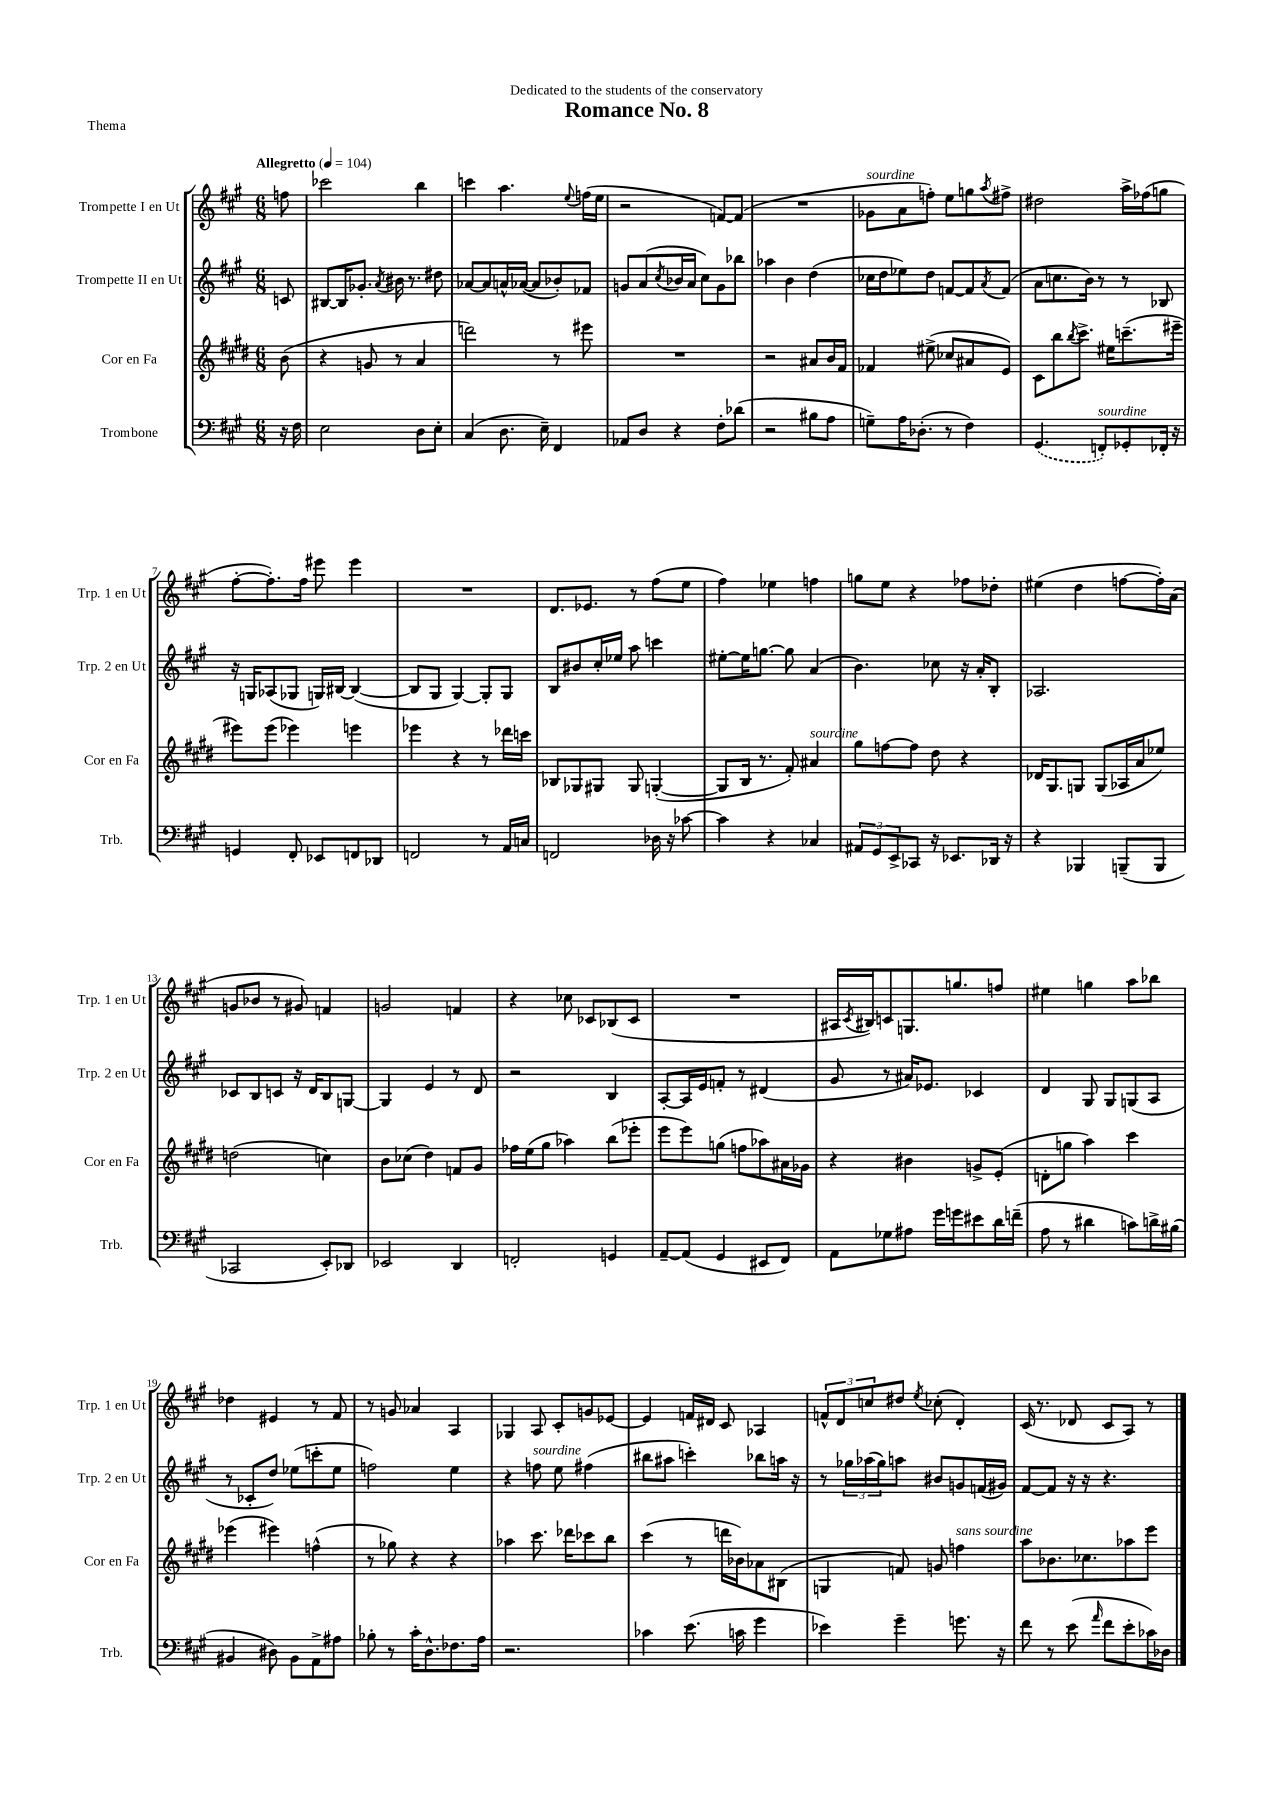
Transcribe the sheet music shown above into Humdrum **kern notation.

**kern	**kern	**kern	**kern
*staff4	*staff3	*staff2	*staff1
*clefF4	*clefG2	*clefG2	*clefG2
*k[f#c#g#]	*k[f#c#g#d#]	*k[f#c#g#]	*k[f#c#g#]
*M6/8	*M6/8	*M6/8	*M6/8
*MM104	*MM104	*MM104	*MM104
16r	(8b	8c	8ff
16F#	.	.	.
=	=	=	=
2E	4r	[8B#	2ccc-
.	.	16B#]	.
.	.	8.g-'	.
.	8g	.	.
.	.	8qa	.
.	8r	16b#	.
.	.	8.r	.
8D	4a	.	4bb
8E'	.	8dd#	.
=	=	=	=
(4C#	2ddd)	[8a-	4ccc
.	.	8a-]	.
8.D	.	16a^^	4.aa
.	.	([16a-	.
.	.	8a-]	.
16E~)	.	.	.
4FF#	8r	8b-')	.
.	.	.	8qqee
.	8eee#	8f-	(16ff
.	.	.	16ee
=	=	=	=
8AA-	2.r	8g	2r
8D	.	(8a	.
.	.	8qcc#	.
4r	.	16b-	.
.	.	16a	.
.	.	8cc#)	.
8F#'	.	8g	[8f)
(8d-	.	8bb-	(8f]
=	=	=	=
2r	2r	4aa-	2.r
.	.	4b	.
8B#	8a#	(4dd	.
8A	16b	.	.
.	16f#	.	.
=	=	=	=
8G~)	4f-	16cc-	8g-
.	.	16dd	.
16A	.	8ee-)	8a
(8.D-'	.	.	.
.	(8ee#^	8dd	8ff')
8r	8cc-	[8f	8ee
4F#)	8a#	8f]	8gg
.	.	8qa	8qaa
.	8e)	(8f	8ff#^
=	=	=	=
(4.GG#	8c#	8a	2dd#
.	8bb	8.cc	.
.	8qbb	.	.
.	8.ccc#^	.	.
.	.	16b)	.
8FF')	.	8r	.
.	16ee#	.	.
8GG-'	(8.ccc~	8r	16aa^
.	.	.	(16ff-
16FF-'	.	8B-	8gg
16r	16eee#~	.	.
=	=	=	=
4GG	8eee#)	16r	[8ff#'
.	.	16G	.
.	(8eee#	(8A-	8.ff#'])
8FF#'	4eee-)	8G-	.
.	.	.	16ff#
8EE-	.	16G)	8eee#
.	.	[16B#	.
8FF	4eee	(4B#_	4eee#
8DD-	.	.	.
=	=	=	=
2FF	4eee-	8B#]	2.r
.	.	8G#	.
.	4r	[4G#)	.
8r	8r	8G#']	.
16AA	16ddd-	8G#	.
16C	16ccc	.	.
=	=	=	=
2FF	8B-	8B	8.d
.	8G-	8b#	.
.	.	.	8.e-
.	8G#	16cc#'	.
.	.	16ee-	.
.	8G#	8aa	8r
16D-	([4G'	4ccc	(8ff#
16r	.	.	.
[8c-	.	.	8ee
=	=	=	=
4c-]	8G]	[8ee#'	4ff#)
.	16B	16ee#]	.
.	8.r	[8.gg	.
4r	.	.	4ee-
.	8f#')	8gg]	.
4C-	4a#	(4a	4ff
=	=	=	=
12AA#	8gg#	4.b)	8gg
12GG#	.	.	.
.	[8ff	.	8ee
12EE^	.	.	.
8CC-	8ff]	.	4r
16r	8dd#	8cc-	.
8.EE-	.	.	.
.	4r	16r	8ff-
.	.	16a'	.
16DD-	.	8B'	8dd-'
16r	.	.	.
=	=	=	=
4r	16d-	2.A-	(4ee#
.	8.G#	.	.
4BBB-	8G	.	4dd
.	(8G	.	.
(8BBB~	16A-	.	[8ff
.	16a	.	.
8BBB	8ee-)	.	16ff'])
.	.	.	(16a
=	=	=	=
2CC-	(2dd	8c-	8g
.	.	8B	8b-
.	.	8c	8r
.	.	16r	8g#)
.	.	16d	.
8EE')	4cc)	8B	4f
8DD-	.	[8G	.
=	=	=	=
2EE-	8b	4G]	2g
.	(8cc-	.	.
.	4dd#)	4e	.
4DD	8f	8r	4f
.	8g#	8d	.
=	=	=	=
2FF'	16ff-	2r	4r
.	(16ee	.	.
.	8gg#	.	.
.	4aa-)	.	8cc-
.	.	.	8c-
4GG	(8bb	4B	(8B-
.	8eee-'	.	8c-
=	=	=	=
[8AA~	8eee	[8A'	2.r
(8AA]	8eee)	16A]	.
.	.	16e	.
4GG#	(8gg	8f'	.
.	8ff	8r	.
8EE#	8aa-)	(4d#	.
8FF#)	16a#	.	.
.	16g-	.	.
=	=	=	=
8AA	4r	8g#	16A#
.	.	.	8qc#
.	.	.	16B#)
8G-	.	8r	8c
8A#	4b#	16a#)	8.G
.	.	8.e-	.
16g#	.	.	.
16g	.	.	8.gg
8e#	8g^	4c-	.
16d	(8e'	.	8ff
(16f~	.	.	.
=	=	=	=
8A	8d'	4d	4ee#
8r	8gg	.	.
4d#	4aa)	8G#	4gg
.	.	8G#	.
8c)	4ccc#	(8G	8aa
16d^	.	8A	8bb-
(16B#	.	.	.
=	=	=	=
4BB#	(4eee-	8r	4dd-
.	.	8c-'	.
8D#)	4eee#)	8dd)	4e#
8BB#	.	(8ee-	.
8AA^	(4ff^^	8ccc'	8r
8A#	.	8ee-	8f#
=	=	=	=
8B-'	8r	2ff)	8r
8r	8gg-)	.	8g
16c#'	4r	.	4a-
8.D^^	.	.	.
8.F-	4r	4ee	4A
16A	.	.	.
=	=	=	=
2.r	4aa-	4r	4G-
.	8.ccc#	8ff	8A
.	.	8ee	8c#'
.	16ddd-	.	.
.	8ccc-	(4ff#	8g
.	8bb	.	[8e-
=	=	=	=
4c-	(4ccc#	8bb#	4e-]
.	.	8aa#	.
(8.e	8r	4ccc')	16f
.	.	.	16d#
.	16ddd	.	8c#
16c	16b-)	.	.
4g#	8a-	8bb-	4A-
.	(8B#	16aa	.
.	.	16r	.
=	=	=	=
4e-)	4G	8r	12f^^
.	.	.	12d
.	.	24gg-	.
.	.	(24aa-	12cc
.	.	24gg-)	.
4g#~	8f)	8aa	8dd#
.	.	.	8qee
.	8g	8b#	(8cc-'
8.g	4ff	8g	4d')
.	.	(16f	.
16r	.	16g#)	.
=	=	=	=
8f#	8aa	[8f#	(16c#
.	.	.	8.r
8r	8.b-	8f#]	.
(8e	.	16r	8d-
.	8.cc-	16r	.
16qqa	.	.	.
8f#	.	4.r	8c#
8e'	8aa-	.	8A)
16c-)	8eee	.	8r
16D-	.	.	.
==	==	==	==
*-	*-	*-	*-
